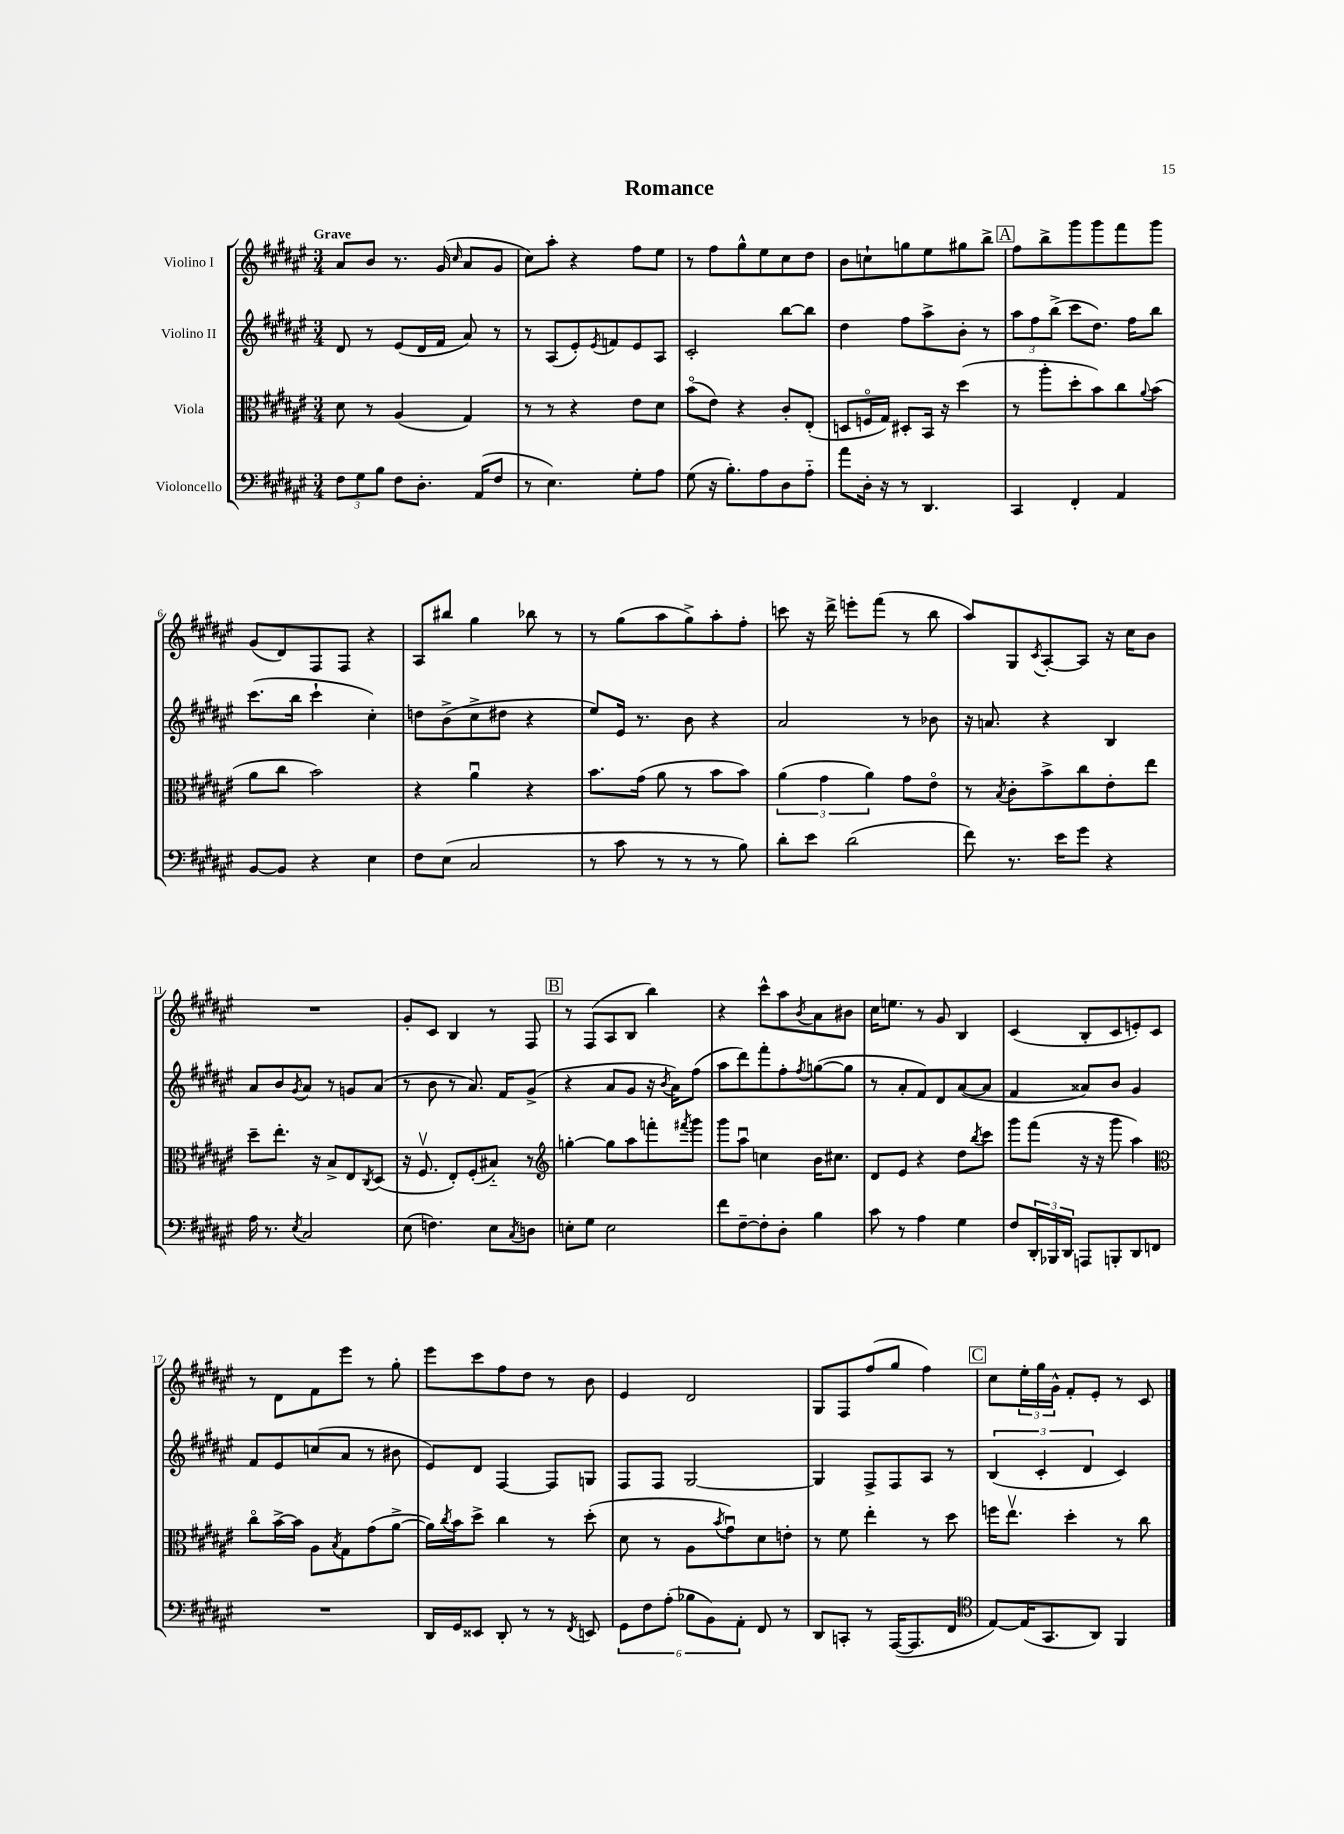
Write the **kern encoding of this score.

**kern	**kern	**kern	**kern
*staff4	*staff3	*staff2	*staff1
*clefF4	*clefC3	*clefG2	*clefG2
*k[f#c#g#d#a#e#]	*k[f#c#g#d#a#e#]	*k[f#c#g#d#a#e#]	*k[f#c#g#d#a#e#]
*M3/4	*M3/4	*M3/4	*M3/4
12F#	8d#	8d#	8a#
12G#	.	.	.
.	8r	8r	8b
12B	.	.	.
8F#	(4A#	(8e#	8.r
8.D#'	.	16d#	.
.	.	16f#	(16g#
.	.	.	16qqcc#
.	4G#)	8a#)	8a#
(16AA#	.	.	.
8F#	.	8r	8g#
=	=	=	=
8r	8r	8r	8cc#)
4.E#)	8r	(8A#	8aa#'
.	4r	8e#')	4r
.	.	8qe#	.
.	.	8f	.
8G#'	8e#	8e#	8ff#
8A#	8d#	8A#	8ee#
=	=	=	=
(8G#	(8bo	2c#'	8r
16r	8e#)	.	8ff#
8.B')	.	.	.
.	4r	.	8gg#^^
8A#	.	.	8ee#
8D#	8c#'	[8bb	8cc#
8A#'~	(8E#'	8bb]	8dd#
=	=	=	=
8a#	8D	4dd#	8b
16D#'	16Fo	.	8cc`
16r	16G#)	.	.
8r	8D#'	8ff#	8gg
4.DD#	16BB	8aa#^	8ee#
.	16r	.	.
.	(4dd#	8b'	8gg#
.	.	8r	8bb^
=	=	=	=
4CC#	8r	12aa#	8ff#
.	.	12ff#	.
.	8aa#'	.	8bb^
.	.	(12bb^	.
4FF#'	8dd#'	8ccc#	8ggg#
.	8b)	8.dd#)	8ggg#
4AA#	8cc#	.	8fff#
.	.	16ff#	.
.	8qqa#	.	.
.	(8b	8bb	8ggg#
=	=	=	=
[8BB	8a#	(8.ccc#	(8g#
8BB]	8cc#	.	8d#)
.	.	16bb	.
4r	2b)	4ccc#`	8F#
.	.	.	8F#
4E#	.	4cc#')	4r
=	=	=	=
8F#	4r	8dd	8A#
(8E#	.	(8b^	8bb#
2C#	4a#u	8cc#^	4gg#
.	.	8dd#	.
.	4r	4r	8bb-
.	.	.	8r
=	=	=	=
8r	8.b	8ee#)	8r
8c#	.	16e#	(8gg#
.	(16g#	8.r	.
8r	8a#	.	8aa#
8r	8r	8b	8gg#^)
8r	8b	4r	8aa#'
8B)	8b)	.	8ff#'
=	=	=	=
8d#'	(6a#	2a#	8ccc
8e#	.	.	16r
.	6g#	.	.
.	.	.	16ddd#^
(2d#	.	.	8eee'
.	6a#)	.	.
.	.	.	(8fff#
.	8g#	8r	8r
.	8e#o	8b-	8bb
=	=	=	=
8f#)	8r	16r	8aa#)
.	.	8.a	.
.	8qB	.	.
8.r	8c#'	.	8G#
.	.	.	8qc#
.	8b^	4r	[8A#'
16e#	.	.	.
8g#	8cc#	.	8A#]
4r	8e#'	4B	16r
.	.	.	16cc#
.	8ee#	.	8b
=	=	=	=
16A#	8dd#~	8a#	2.r
8.r	.	.	.
.	8.ee#'	8b	.
8qE#	.	8qg#	.
2C#	.	8a#	.
.	16r	.	.
.	8B^	8r	.
.	8E#	8g	.
.	8qC#	.	.
.	(8D#	(8a#	.
=	=	=	=
(8E#	16r	8r	8g#'
.	8.F#v	.	.
4.F)	.	8b	8c#
.	8E#')	8r	4B
.	(8F#'	8.a#)	.
8E#	8B#'~)	.	8r
.	.	16f#	.
8qC#	.	.	.
8D	8r	(8g#^	8F#
=	=	=	=
*	*clefG2	*	*
8E'	[4gg'	4r	8r
8G#	.	.	(8F#
2E	8gg]	8a#	8A#
.	8aa#	8g#	8B
.	8fff'	16r	4bb)
.	.	8qb	.
.	.	16a#)	.
.	8qfff#	.	.
.	8ggg#	(8ff#	.
=	=	=	=
8f#	8ggg#	8aa#	4r
[8F#~	8aa#u	8ddd#)	.
8F#']	4cc	8fff#'	8ccc#^^
8D#'	.	8ff#'	8aa#
.	.	8qff#	8qb
4B	16b	([8gg	8a#
.	8.cc#	.	.
.	.	8gg]	8b#
=	=	=	=
8c#	8d#	8r	16cc#
.	.	.	8.ee
8r	8e#	8a#'	.
4A#	4r	8f#)	8r
.	.	8d#	8g#
4G#	8dd#	([8a#	4B
.	8qbb	.	.
.	8ccc#	8a#]	.
=	=	=	=
8F#	8ggg#	4f#	(4c#
24DD#'	(8fff#	.	.
24BBB-	.	.	.
24DD#	.	.	.
8AAA	16r	8a##)	8B'
.	16r	.	.
8BBB'	8ggg#	8b	8c#
8DD#	4aa#)	4g#	8e')
8FF	.	.	8c#
=	=	=	=
*	*clefC3	*	*
2.r	8cc#o	8f#	8r
.	[16b^	8e#	8d#
.	16b]	.	.
.	8A#	(8cc	8f#
.	8qB	.	.
.	8G#	8a#	8eee#
.	(8g#	8r	8r
.	[8a#^	8b#	8gg#'
=	=	=	=
16DD#	16a#])	8e#)	8eee#
.	8qcc#	.	.
16GG#	16b	.	.
8EE##	8dd#^	8d#	8ccc#
8DD#'	4cc#	[4F#	8ff#
8r	.	.	8dd#
8r	8r	8F#]	8r
8qFF#	.	.	.
8EE	(8dd#'	8G	8b
=	=	=	=
12GG#	8d#	8F#	4e#
12F#	.	.	.
.	8r	8F#	.
(12A#'	.	.	.
12B-	8A#	[2G#	2d#
12BB)	.	.	.
.	8qb	.	.
.	8g#u)	.	.
12AA#'	.	.	.
8FF#	8d#	.	.
8r	8e'	.	.
=	=	=	=
8DD#	8r	4G#]	8G#
8CC'	8f#	.	8F#
8r	4ee#'	8F#^	(8ff#
([16AAA#	.	8F#	8gg#
8.AAA#]	.	.	.
.	8r	8A#	4ff#)
8FF#	8dd#	8r	.
=	=	=	=
*clefC4	*	*	*
[8E#)	16ff	(6B	8cc#
.	8.ee#v	.	.
(16E#]	.	.	24ee#'
.	.	6c#'	24gg#
8.GG#	.	.	.
.	.	.	24g#^^
.	4dd#'	.	8f#'
.	.	6d#	.
8AA#)	.	.	8e#'
4FF#	8r	4c#)	8r
.	8cc#	.	8c#
==	==	==	==
*-	*-	*-	*-
